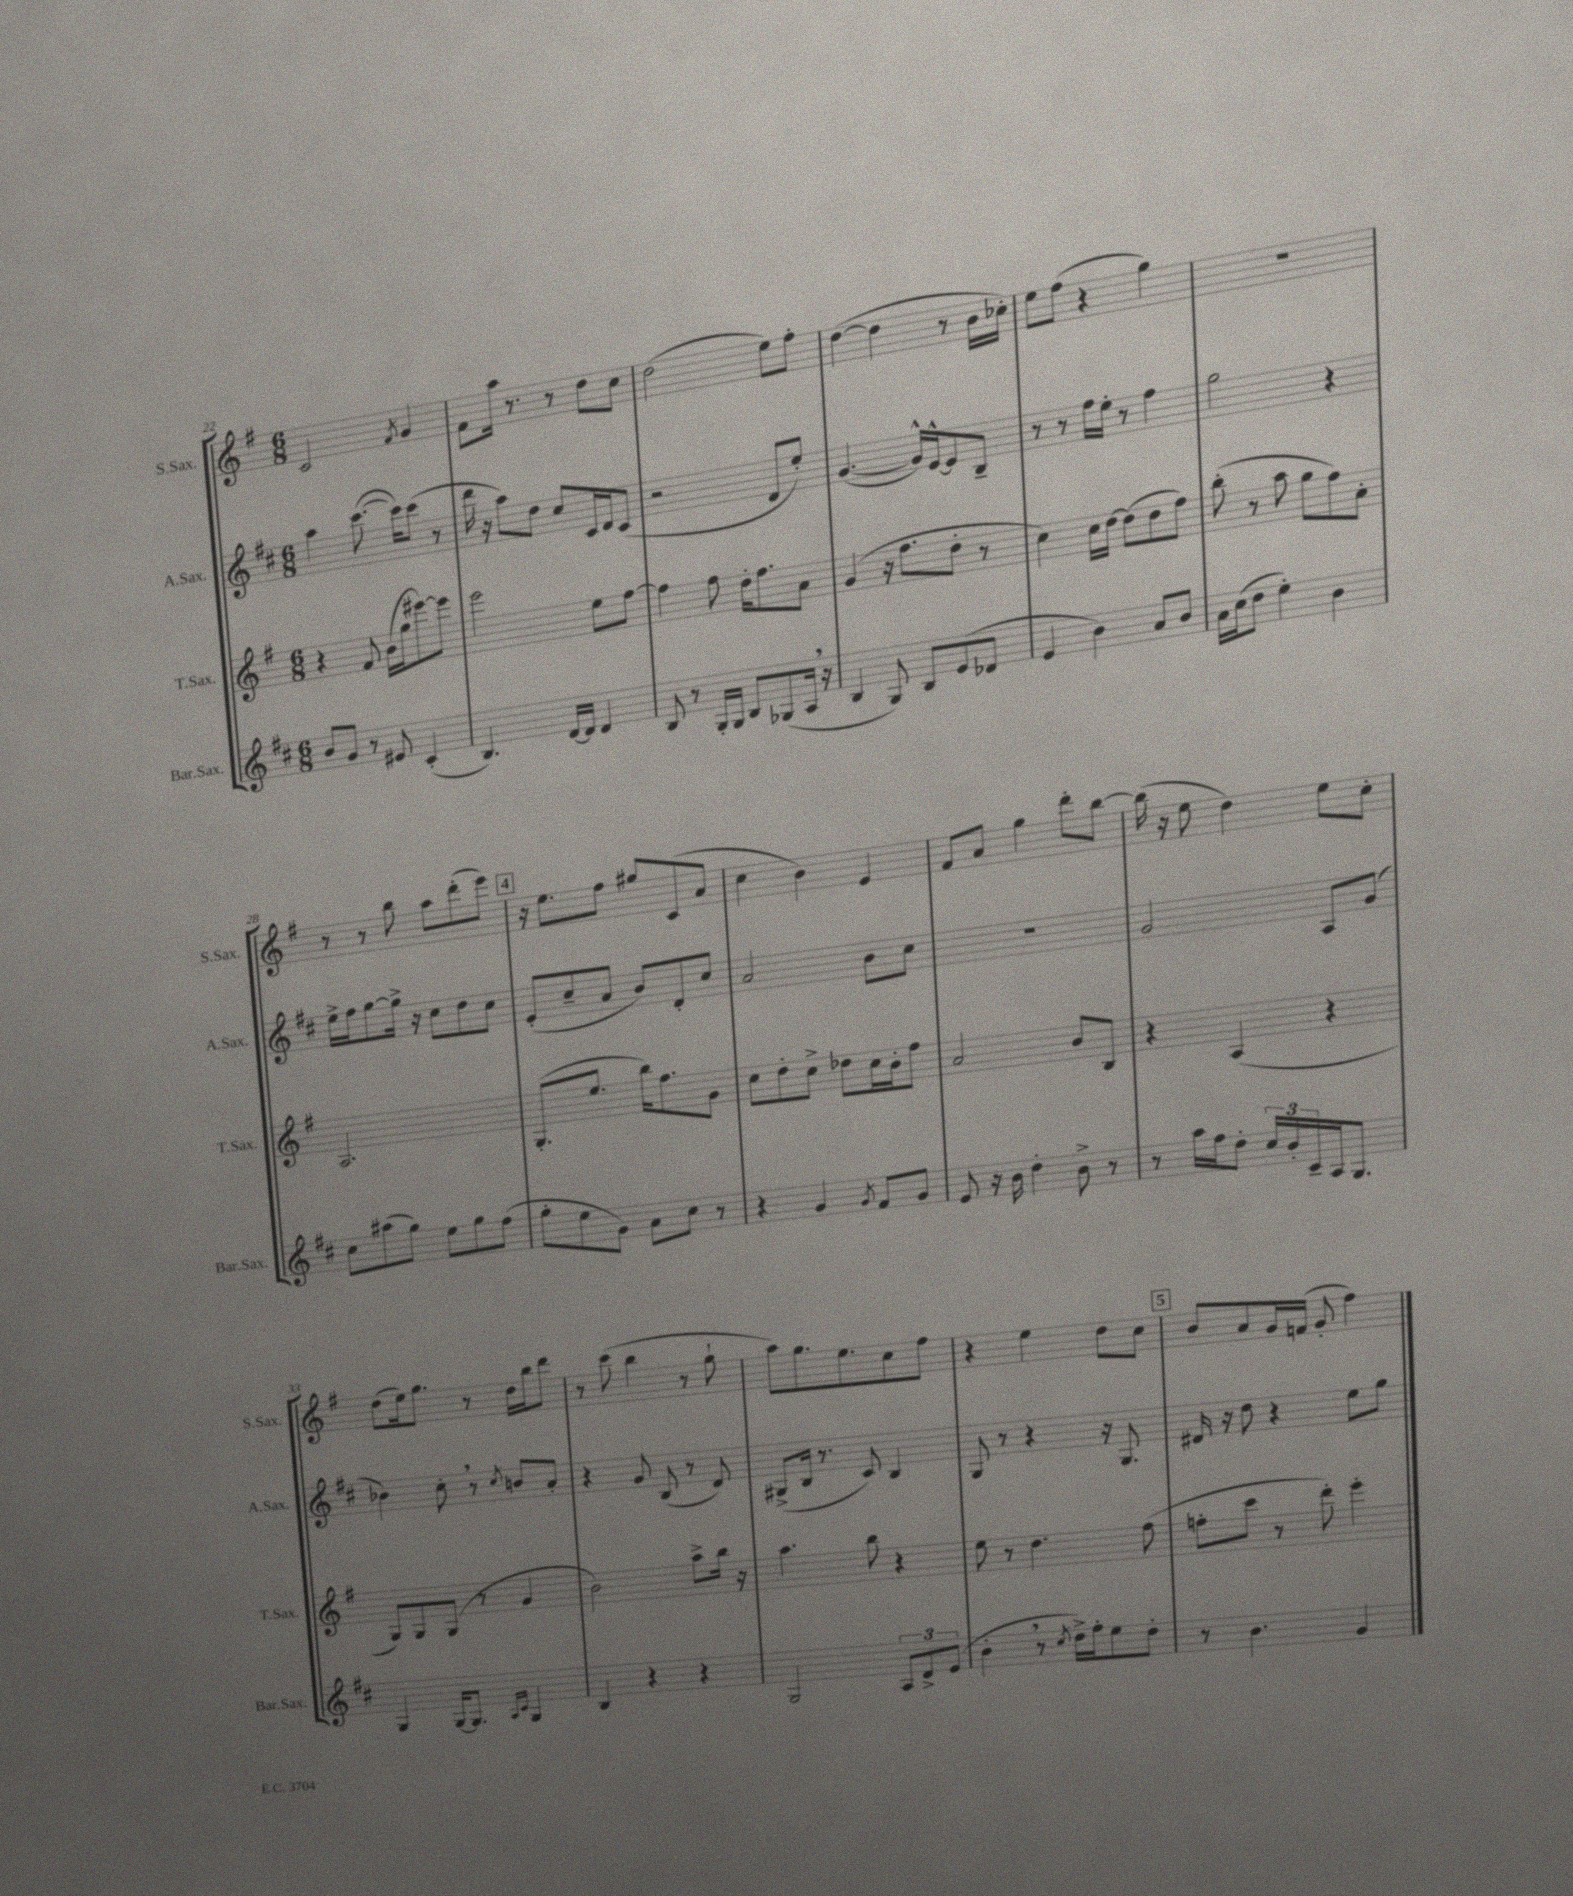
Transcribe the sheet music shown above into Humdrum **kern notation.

**kern	**kern	**kern	**kern
*staff4	*staff3	*staff2	*staff1
*clefG2	*clefG2	*clefG2	*clefG2
*k[f#c#]	*k[f#]	*k[f#c#]	*k[f#]
*M6/8	*M6/8	*M6/8	*M6/8
8b/L	4r	4aa\	2c/
8g/J	.	.	.
8r	8f#/	([8.ccc#\	.
8e#/	(16b\LL	.	.
.	16gg\J	16ccc#\]LK)	.
.	.	.	8qf#/
(4c#'/	[8eee#\)	(8ccc#\J	4g/
.	8eee#\]J	8r	.
=	=	=	=
4.B/)	2eee\	16ddd\	8f#\L
.	.	16r	.
.	.	8aa\L)	16aa\Jk
.	.	.	8.r
.	.	8dd\J	.
[16d/LL	.	8cc#/L	8r
16d/]JJ	.	.	.
4d/	8ee\L	16c#/L	8dd\L
.	.	16d/J	.
.	[8ff#\J	(8c#/J	8cc\J
=	=	=	=
8B/	4ff#\]	2r	(2dd\
8r	.	.	.
16G'/LL	8ff#\	.	.
16G/JJ	.	.	.
8B/L	16dd'\LK	.	.
.	8.ff#\	.	.
(8G-/	.	8d/L	8ee\L)
16A/Jk	8a\J	8ee'/J)	8ff#'\J
16r	.	.	.
=	=	=	=
4B/	(4g/	([4.g/	([4dd\
8G/)	16r	.	4dd\]
.	8.ff#\L	.	.
8B/L	.	16g^^/]LL)	.
.	.	[16e^^/J	.
(8e/	8dd'\J	8e/]	8r
8d-/J	8r	8B~/J	16b\LL
.	.	.	16cc-'\JJ)
=	=	=	=
4e/	4cc\)	8r	8ee\L
.	.	8r	(8ff#\J
4b\)	16cc\LL	16ff#\LL	4r
.	[16dd\JJ	16ee'\JJ	.
.	(8dd\]L	8r	.
8a/L	8dd\	4ff#\	4gg\)
8b/J	8ff#\J)	.	.
=	=	=	=
16a\LL	(8bb'\	2gg\	2.r
(16cc#\J	.	.	.
8dd\J	8r	.	.
4ee'\)	8aa\	.	.
.	8gg\L	.	.
4b\	8ff#\)	4r	.
.	8a'\J	.	.
=	=	=	=
8cc#\L	2.A/	16ee^\LL	8r
.	.	16ff#\J	.
(8aa#\	.	[8gg\	8r
8gg\J)	.	16gg^\]Jk	8bb\
.	.	16r	.
8ee\L	.	8cc#\L	8aa\L
8gg\	.	8dd\	(8ddd'\
(8ff#\J	.	8cc#\J	8eee\J)
=	=	=	=
8gg'\L	(8.G'/L	(8e'/L	16r
.	.	.	8.ee\L
8ee\	.	8cc#~/	.
.	8.ee/J	.	.
8g\J)	.	8a/J	8ff#\J
8a\L	16bb\LK)	8b/L)	8gg#/L
.	8.ff#\	.	.
8cc#\J	.	8d'/	(8c/
8r	8g\J	8cc#/J	8a/J
=	=	=	=
4r	8cc\L	2a/	4cc\
.	8dd'\	.	.
4g/	8cc^\J	.	4b\)
.	8dd-\L	.	.
8qg/	.	.	.
8f#/L	16cc\L	8b\L	4e/
.	16b'\J	.	.
8g/J	8ff#\J	8cc#\J	.
=	=	=	=
8e/	2a/	2.r	8f#/L
16r	.	.	8a/J
16b\	.	.	.
4dd'\	.	.	4gg\
8b^\	8b/L	.	8ddd'\L
8r	8B/J	.	[8bb\J
=	=	=	=
8r	4r	2g/	(16bb\]
.	.	.	16r
16aa\LL	.	.	8ee\
16ff#\J	.	.	.
8dd'\J	(4A/	.	4dd\)
24cc#/LL	.	.	.
24b'/	.	.	.
24c#~/	.	.	.
16A/J	4r	8A/L	8ee\L
8.G/J	.	.	.
.	.	(8g/J	8cc'\J
=	=	=	=
4G/	8G/L)	4b-\)	(8dd\L
.	8G/	.	16ee\k)
.	.	.	8.gg\J
[16G/LK	(8G/J	8cc#'\	.
8.G/]J	.	.	.
.	8r	8r	8r
16qqA/LL	.	.	.
16qqc#/JJ	.	8qcc#/	.
4G/	4g/	8b/L	16dd\LL
.	.	.	16bb\J
.	.	8a'/J	8ddd\J
=	=	=	=
4B/	2b\)	4r	8r
.	.	.	(8ccc\
4r	.	8g/	4bb\
.	.	(8B/	.
4r	8aa^\L	8r	8r
.	16bb\Jk	8d/)	8gg`\
.	16r	.	.
=	=	=	=
2G/	4.aa\	(8G#^/L	8aa\L)
.	.	16B/Jk	8.gg\
.	.	8.r	.
.	.	.	8.ee\
.	8bb\	8c#/)	.
12A/L	4r	4B/	8cc\
12d^/	.	.	.
.	.	.	8ff#\J
(12e/J	.	.	.
=	=	=	=
4b'\	8ee\	8G/	4r
.	8r	8r	.
8r	4.dd\	4r	4ee\
8qcc#/	.	.	.
16dd^\LL)	.	.	.
16ff#'\J	.	.	.
8ee\	.	16r	8dd\L
.	.	8.G/	.
8dd'\J	(8ff#\	.	8cc\J
=	=	=	=
8r	8ff'\L	16d#/	8b/L
.	.	16r	.
4.b\	8ccc\J	8dd\	8a/
.	8r	4r	16g/L
.	.	.	(16f/JJ
.	8ddd'\)	.	8g'/
4g/	4eee'\	8ee\L	4ff#\)
.	.	8gg\J	.
==	==	==	==
*-	*-	*-	*-
